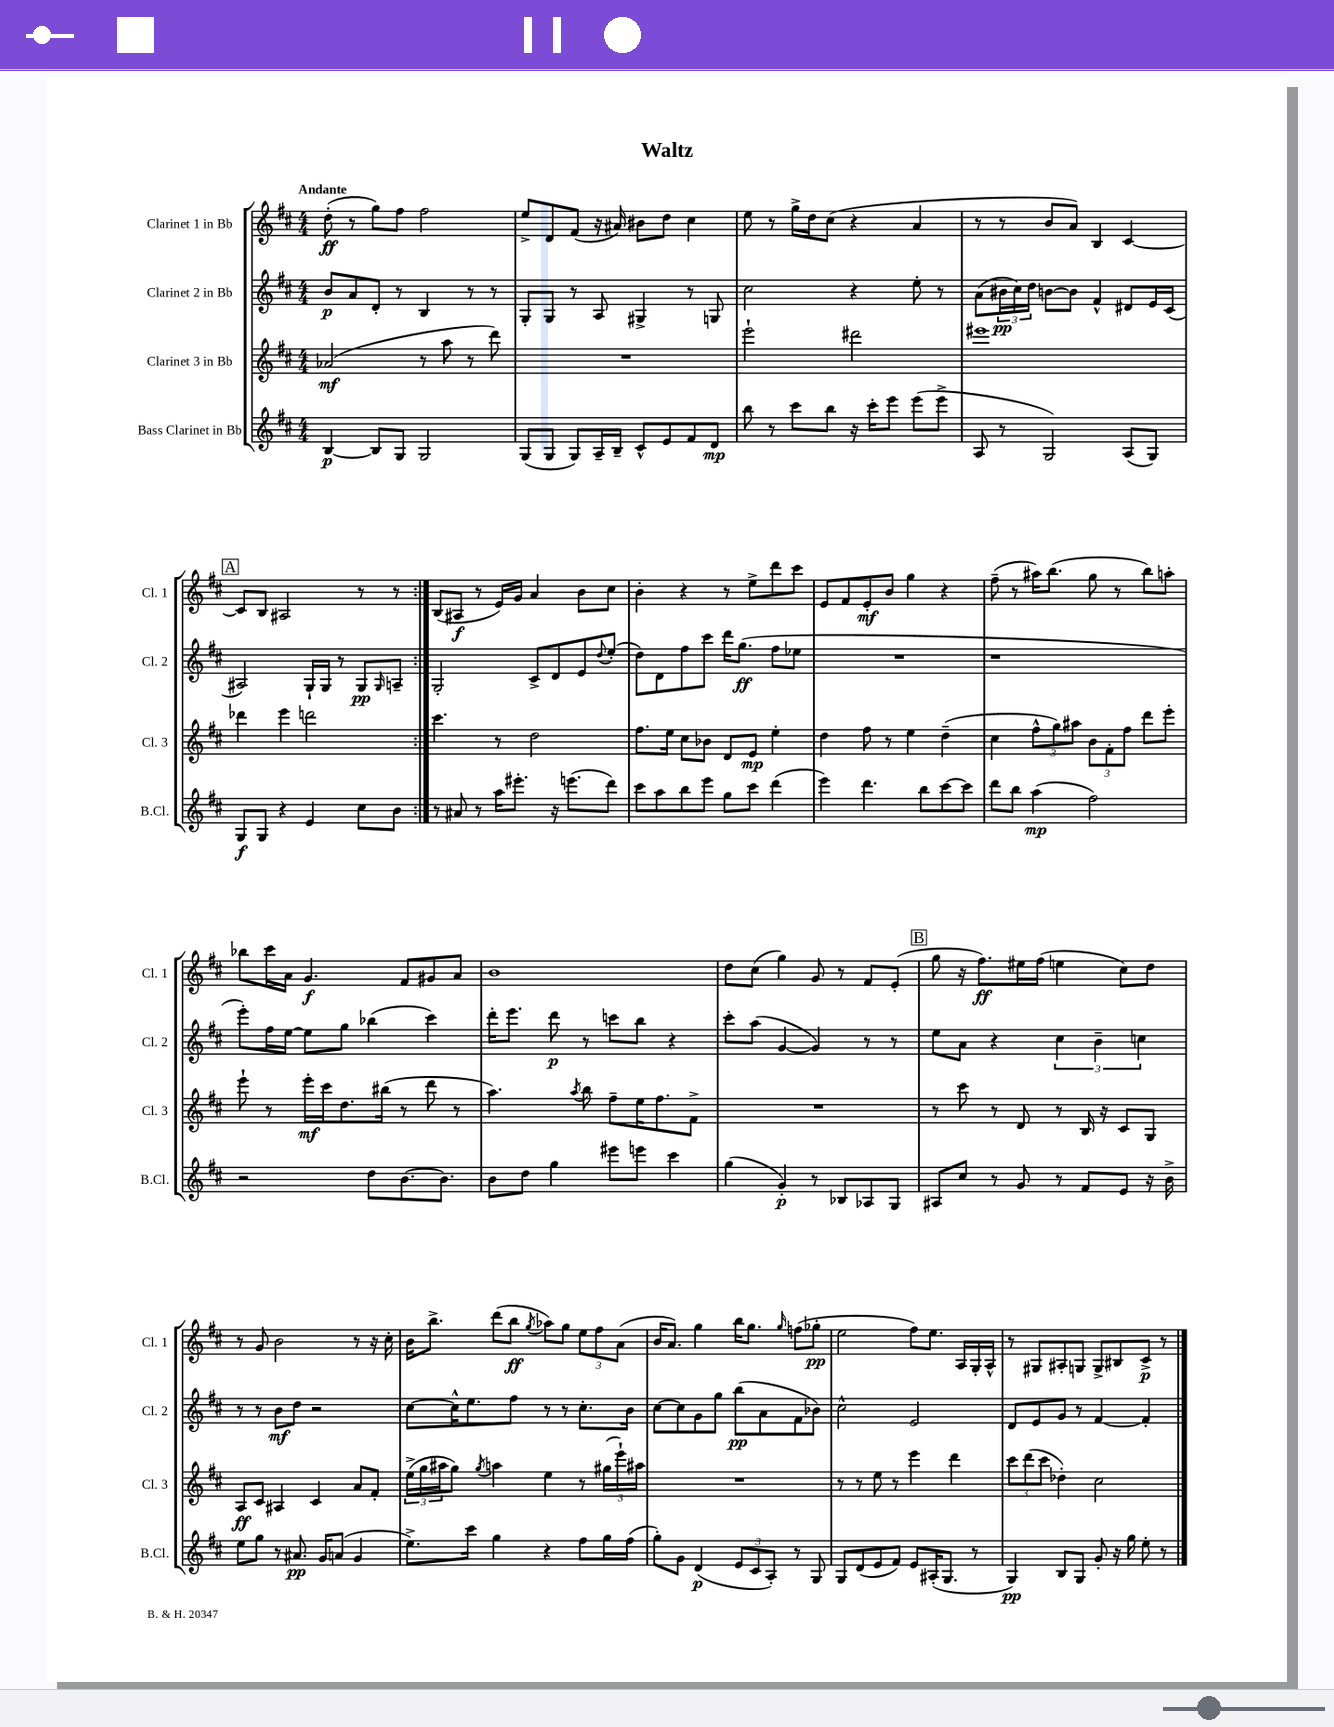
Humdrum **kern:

**kern	**dynam	**kern	**dynam	**kern	**dynam	**kern	**dynam
*part4	*part4	*part3	*part3	*part2	*part2	*part1	*part1
*staff4	*staff4	*staff3	*staff3	*staff2	*staff2	*staff1	*staff1
*I"Bass Clarinet in Bb	*	*I"Clarinet 3 in Bb	*	*I"Clarinet 2 in Bb	*	*I"Clarinet 1 in Bb	*
*I'B.Cl.	*	*I'Cl. 3	*	*I'Cl. 2	*	*I'Cl. 1	*
*clefG2	*	*clefG2	*	*clefG2	*	*clefG2	*
*k[f#c#]	*	*k[f#c#]	*	*k[f#c#]	*	*k[f#c#]	*
*M4/4	*	*M4/4	*	*M4/4	*	*M4/4	*
=1	=1	=1	=1	=1	=1	=1	=1
!	!	!	!	!	!	!LO:TX:a:B:t=Andante	!
[4B/	p	(2a-X/	mf	8b/L	p	(8dd'\	ff
.	.	.	.	8a/	.	8r	.
8B/L]	.	.	.	8d'/J	.	8gg\L)	.
8G/J	.	.	.	8r	.	8ff#\J	.
2G/	.	8r	.	4B/	.	2ff#\	.
.	.	8aa\	.	.	.	.	.
.	.	8r	.	8r	.	.	.
.	.	8ddd\)	.	8r	.	.	.
=2	=2	=2	=2	=2	=2	=2	=2
(8G/L	.	1r	.	8G'/L	.	8ee^/L	.
8G/J	.	.	.	8G/J	.	8d/	.
8G/L)	.	.	.	8r	.	(8f#/J	.
16A~/L	.	.	.	8A/	.	16r	.
16B~/JJ	.	.	.	.	.	16a#X/)	.
8c#^^/L	.	.	.	4G#X^/	.	8b#X\L	.
8e/	.	.	.	.	.	8dd\J	.
8f#/	.	.	.	8r	.	4cc#\	.
8d/J	mp	.	.	8Gn/	.	.	.
=3	=3	=3	=3	=3	=3	=3	=3
8bb\	.	2eee`\	.	2cc#\	.	8ee\	.
8r	.	.	.	.	.	8r	.
8ccc#\L	.	.	.	.	.	16gg^\LL	.
.	.	.	.	.	.	16dd\J	.
8bb\J	.	.	.	.	.	(8cc#\J	.
16r	.	2ddd#X\	.	4r	.	4r	.
16ccc#'\KL	.	.	.	.	.	.	.
8eee\J	.	.	.	.	.	.	.
(8eee\L	.	.	.	8ee'\	.	4a/	.
8eee^\J	.	.	.	8r	.	.	.
=4	=4	=4	=4	=4	=4	=4	=4
8A/	.	1eee#X	.	(8a\L	.	8r	.
8r	.	.	.	24b#X\L	pp	8r	.
.	.	.	.	24cc#\)	.	.	.
.	.	.	.	24dd\JJ	.	.	.
2G/)	.	.	.	[8bn\L	.	8b/L	.
.	.	.	.	8b\J]	.	8a/J)	.
.	.	.	.	4f#^^/	.	4B/	.
(8A/L	.	.	.	8d#X/L	.	[4c#/	.
8G/J)	.	.	.	16e/L	.	.	.
.	.	.	.	(16c#/JJ	.	.	.
!!LO:LB:g=z
!!LO:REH:place=s1:t=A
=5	=5	=5	=5	=5	=5	=5	=5
8G/L	f	4ddd-X\	.	2A#X/)	.	8c#/L]	.
8G/J	.	.	.	.	.	8B/J	.
4r	.	4eee\	.	.	.	2A#X/	.
4e/	.	2dddn\	.	16G`/LL	.	.	.
.	.	.	.	16G/JJ	.	.	.
.	.	.	.	8r	.	.	.
8cc#\L	.	.	.	8G/L	pp	8r	.
.	.	.	.	16qqG/	.	.	.
8b\J	.	.	.	8An~/J	.	8r	.
=6:|!	=6:|!	=6:|!	=6:|!	=6:|!	=6:|!	=6:|!	=6:|!
8r	.	4.ccc#\	.	2G'/	.	(8B/L	.
8a#X/	.	.	.	.	.	8A#X/J	f
8r	.	.	.	.	.	8r	.
16aa\KL	.	8r	.	.	.	16e/LL)	.
8.eee#X'\J	.	.	.	.	.	16g/JJ	.
.	.	2dd\	.	8c#^/L	.	4a/	.
16r	.	.	.	8d/	.	.	.
(8.eeen\L	.	.	.	.	.	.	.
.	.	.	.	8e/	.	8b\L	.
.	.	.	.	8qqdd/	.	.	.
8ddd\J)	.	.	.	(8ee'/J	.	8cc#\J	.
=7	=7	=7	=7	=7	=7	=7	=7
8ccc#\L	.	8.ff#\L	.	8dd\L)	.	4b'\	.
8aa\	.	.	.	8d\	.	.	.
.	.	16ee\Jk	.	.	.	.	.
8bb\	.	8cc#\L	.	8ff#\	.	4r	.
8eee\J	.	8b-X\J	.	8ccc#\J	.	.	.
8gg\L	.	8d/L	.	16ddd\KL	.	8r	.
.	.	.	.	(8.gg\J	ff	.	.
8ccc#\J	.	8e/J	mp	.	.	8ee^\L	.
(4ddd\	.	4ee'\	.	8ff#\L	.	8ddd\	.
.	.	.	.	8ee-X\J	.	8ccc#\J	.
=8	=8	=8	=8	=8	=8	=8	=8
4eee\)	.	4dd\	.	1r	.	8e/L	.
.	.	.	.	.	.	8f#/	.
4.ddd\	.	8ff#\	.	.	.	8e'/	mf
.	.	8r	.	.	.	8b/J	.
.	.	4ee\	.	.	.	4gg\	.
8bb\L	.	.	.	.	.	.	.
[8ccc#\	.	(4dd~\	.	.	.	4r	.
8ccc#\J]	.	.	.	.	.	.	.
=9	=9	=9	=9	=9	=9	=9	=9
8ddd\L	.	4cc#\	.	1r	.	(8ff#~\	.
8bb\J	.	.	.	.	.	8r	.
(4aa\	mp	12ff#^^\L	.	.	.	16aa#X\KL)	.
.	.	.	.	.	.	(8.bb\J	.
.	.	12gg\)	.	.	.	.	.
.	.	12aa#X\J	.	.	.	.	.
2ff#\)	.	12b\L	.	.	.	8gg\	.
.	.	12f#'\	.	.	.	.	.
.	.	.	.	.	.	8r	.
.	.	12ff#\J	.	.	.	.	.
.	.	8ddd\L	.	.	.	8bb\L)	.
.	.	8eee'\J	.	.	.	8aan'\J	.
!!LO:LB:g=z
=10	=10	=10	=10	=10	=10	=10	=10
2r	.	8eee`\	.	8eee'\L)	.	8bb-X\L	.
.	.	8r	.	16ff#\L	.	16ccc#\L	.
.	.	.	.	[16ee\JJ	.	16a\JJ	.
.	.	16eee'\LL	mf	8ee\L]	.	4.g/	f
.	.	16ccc#\J	.	.	.	.	.
.	.	8.dd\	.	8gg\J	.	.	.
8dd\L	.	.	.	(4bb-X\	.	.	.
.	.	(16bb#X\Jk	.	.	.	.	.
[8.b\	.	8r	.	.	.	8f#/L	.
.	.	8ddd\	.	4ccc#\)	.	8g#X/	.
8.b\J]	.	.	.	.	.	.	.
.	.	8r	.	.	.	8a/J	.
=11	=11	=11	=11	=11	=11	=11	=11
8b\L	.	4.aa\)	.	16ddd'\KL	.	1b	.
.	.	.	.	8.eee\J	.	.	.
8dd\J	.	.	.	.	.	.	.
4gg\	.	.	.	8ddd\	p	.	.
.	.	8qaa/	.	.	.	.	.
.	.	8bb\	.	8r	.	.	.
8eee#X\L	.	8ff#~\L	.	8cccn\L	.	.	.
8eeen\J	.	16ee\K	.	8bb\J	.	.	.
.	.	8.ff#\	.	.	.	.	.
4ccc#\	.	.	.	4r	.	.	.
.	.	8f#^\J	.	.	.	.	.
=12	=12	=12	=12	=12	=12	=12	=12
(4gg\	.	1r	.	8ccc#'\L	.	8dd\L	.
.	.	.	.	(8aa\J	.	(8cc#\J	.
4g'/)	p	.	.	[4g/	.	4gg\)	.
8r	.	.	.	4g/])	.	8g/	.
8B-X/L	.	.	.	.	.	8r	.
8A-X/	.	.	.	8r	.	8f#/L	.
8G/J	.	.	.	8r	.	(8e'/J	.
!!LO:REH:place=s1:t=B
=13	=13	=13	=13	=13	=13	=13	=13
8A#X/L	.	8r	.	8ee\L	.	8gg\	.
8cc#/J	.	8ccc#\	.	8a\J	.	16r	.
.	.	.	.	.	.	8.ff#\L)	ff
8r	.	8r	.	4r	.	.	.
8g/	.	8d/	.	.	.	16ee#X\L	.
.	.	.	.	.	.	(16ff#\JJ	.
8r	.	8r	.	6cc#\	.	4een\	.
8f#/L	.	16B/	.	.	.	.	.
.	.	.	.	6b~\	.	.	.
.	.	16r	.	.	.	.	.
8e/J	.	8c#/L	.	.	.	8cc#\L)	.
.	.	.	.	6ccn\	.	.	.
16r	.	8G/J	.	.	.	8dd\J	.
16b^\	.	.	.	.	.	.	.
!!LO:LB:g=z
=14	=14	=14	=14	=14	=14	=14	=14
8ee\L	.	8A/L	ff	8r	.	8r	.
8gg\J	.	8c#/J	.	8r	.	8g/	.
8r	.	4A#X/	.	8b\L	mf	2b\	.
8.a#X/	pp	.	.	8dd\J	.	.	.
.	.	4c#/	.	2r	.	.	.
16g/KL	.	.	.	.	.	.	.
(8an/J	.	.	.	.	.	.	.
4g/	.	8a/L	.	.	.	8r	.
.	.	8f#'/J	.	.	.	16r	.
.	.	.	.	.	.	16cc#'\	.
=15	=15	=15	=15	=15	=15	=15	=15
8.ee^\L)	.	(24ee^\LL	.	[8cc#\L	.	16b\KL	.
.	.	24gg\	.	.	.	.	.
.	.	.	.	.	.	8.bb^\J	.
.	.	24aa#X\J	.	.	.	.	.
.	.	8gg\J)	.	16cc#^^\K]	.	.	.
16ccc#\Jk	.	.	.	8.ee\	.	.	.
.	.	8qgg/	.	.	.	.	.
4gg\	.	4aan\	.	.	.	(8ddd\L	.
.	.	.	.	8ff#\J	.	8bb\J	ff
.	.	.	.	.	.	8qgg/	.
4r	.	4ee\	.	8r	.	8aa-X\L)	.
.	.	.	.	8r	.	8gg\J	.
8ff#\L	.	8r	.	8.cc#'\L	.	12ee\L	.
.	.	.	.	.	.	12ff#\	.
16gg\L	.	(24gg#X\LL	.	.	.	.	.
.	.	24eee`\)	.	.	.	(12a\J	.
(16ff#\JJ	.	.	.	16b\Jk	.	.	.
.	.	24aa#X\JJ	.	.	.	.	.
=16	=16	=16	=16	=16	=16	=16	=16
8gg'\L)	.	1r	.	[8cc#\L	.	16b/KL	.
.	.	.	.	.	.	8.a/J)	.
8g\J	.	.	.	8cc#\]	.	.	.
(4d/	p	.	.	8g\	.	4gg\	.
.	.	.	.	8gg\J	.	.	.
12e/L	.	.	.	(8bb\L	pp	16bb\KL	.
.	.	.	.	.	.	8.gg\J	.
12c#/	.	.	.	.	.	.	.
.	.	.	.	8a\	.	.	.
12A'/J)	.	.	.	.	.	.	.
.	.	.	.	.	.	16qqgg/	.
8r	.	.	.	8f#\	.	(8ffn\L	.
8G/	.	.	.	8b-X\J)	.	8gg-X'\J	pp
=17	=17	=17	=17	=17	=17	=17	=17
8G/L	.	8r	.	2cc#^^\	.	2ee\	.
(8d/	.	8r	.	.	.	.	.
8e/	.	8ee\	.	.	.	.	.
8f#/J)	.	8r	.	.	.	.	.
8e/L	.	4eee\	.	2e/	.	8ff#\L)	.
(16A#X'/K	.	.	.	.	.	8.ee\J	.
8.G/J	.	.	.	.	.	.	.
.	.	4ddd\	.	.	.	.	.
.	.	.	.	.	.	16A/LL	.
8r	.	.	.	.	.	16G'/	.
.	.	.	.	.	.	16A^^/JJ	.
=18	=18	=18	=18	=18	=18	=18	=18
4G/)	pp	12ccc#\L	.	8d/L	.	8r	.
.	.	(12ddd\	.	.	.	.	.
.	.	.	.	8e/	.	8G#X/L	.
.	.	12ccc#\J	.	.	.	.	.
8B/L	.	4dd-X'\)	.	8g/J	.	8A#X'/	.
8G/J	.	.	.	8r	.	8Gn/J	.
8g'/	.	2cc#\	.	[4f#/	.	8G^/L	.
16r	.	.	.	.	.	8B#X/	.
16gg\	.	.	.	.	.	.	.
8ee'\	.	.	.	4f#'/]	.	8c#^/J	p
8r	.	.	.	.	.	8r	.
==	==	==	==	==	==	==	==
*-	*-	*-	*-	*-	*-	*-	*-
